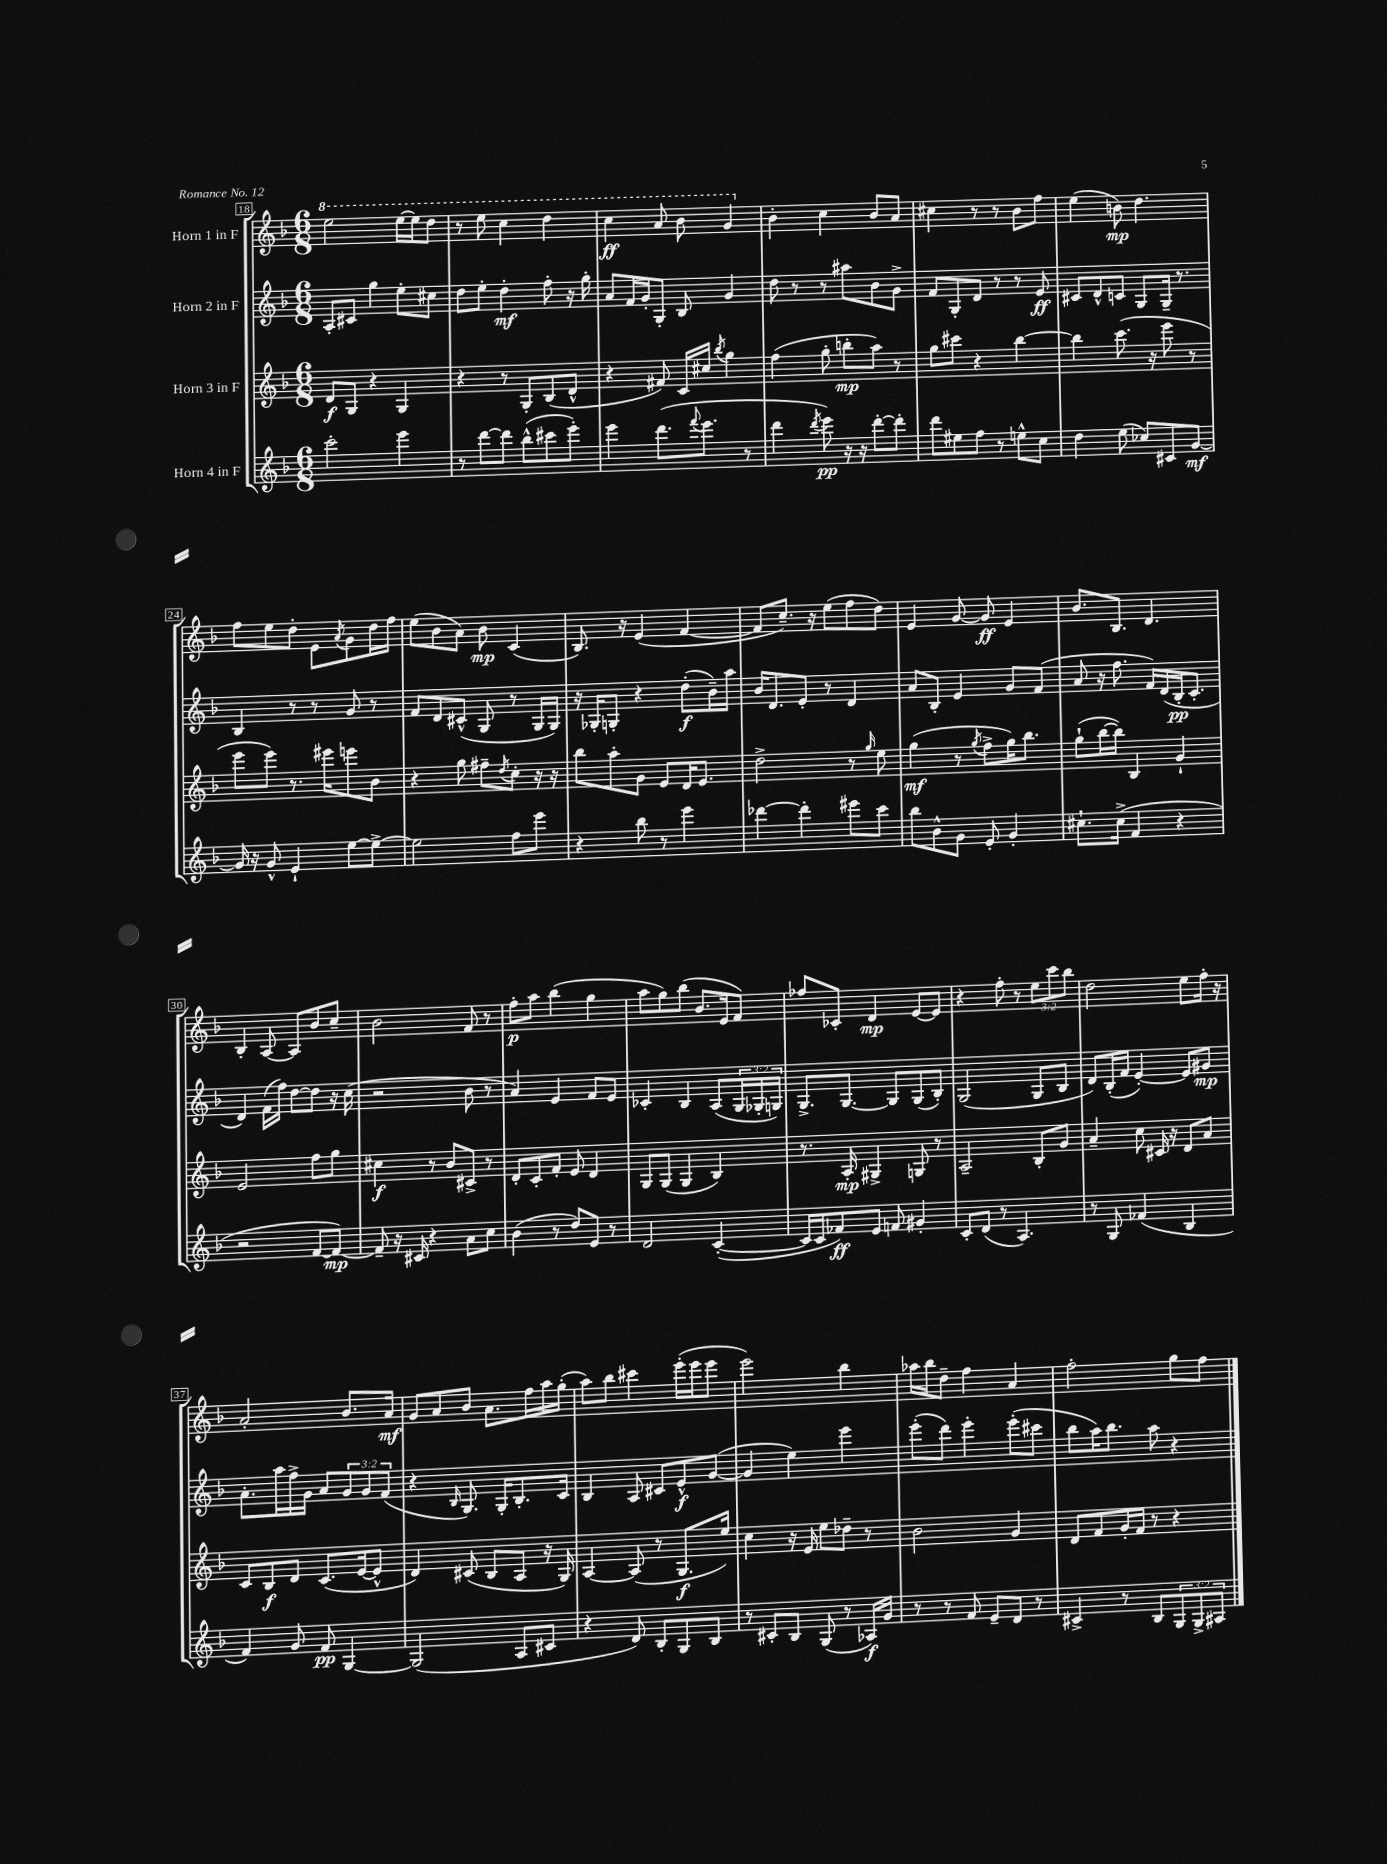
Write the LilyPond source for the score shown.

<<
\new StaffGroup <<
\new Staff = "s0" \with { instrumentName = "Horn 1 in F" } {
    \clef treble \key f \major \numericTimeSignature \time 6/8 \override Staff.TupletNumber.text = #tuplet-number::calc-fraction-text
    \ottava #1 e'''2 e'''16~ e'''16 d'''8 |
    r8 e'''8 c'''4 d'''4 |
    c'''4\ff a''8 bes''8 g''4 \ottava #0 |
    bes'4-. c''4 bes'8 a'8 |
    cis''4 r8 r8 bes'8 f''8 |
    e''4( b'8\mp) d''4. |
    f''8 e''8 d''8-. e'8 \acciaccatura { a'8 } g'8 d''16 f''16 |
    e''8( bes'8 a'8) bes'8\mp c'4( |
    bes8.) r16 e'4( f'4~ |
    f'8 c''8.--) r16 e''8( f''8 d''8) |
    e'4 g'8~ g'8\ff e'4 |
    bes'8. bes8. d'4. |
    bes4-. a8~ a8 bes'8 c''8-- |
    bes'2 f'8 r8 |
    f''8-.\p a''8 bes''4( g''4 |
    a''8 g''8) bes''8( bes'8. e'16 f'8) |
    fes''8 ces'8-. d'4\mp e'8~ e'8 |
    r4 f''8-. r8 \tuplet 3/2 { e''8 c'''8 bes''8 } |
    d''2 e''8 f''16-. r16 |
    a'2-. bes'8. a'16\mf |
    g'8 a'8 bes'8 a'8. f''16 a''16 g''16-.( |
    a''8) bes''8 cis'''4 e'''16-.( e'''16 e'''8 |
    e'''2) bes''4 |
    aes''16 bes''16 d''8-- f''4 a'4 |
    f''2-. g''8 f''8 \bar "|." |
}
\new Staff = "s1" \with { instrumentName = "Horn 2 in F" } {
    \clef treble \key f \major \numericTimeSignature \time 6/8 \override Staff.TupletNumber.text = #tuplet-number::calc-fraction-text
    a8-. cis'8 g''4 e''8-. cis''8 |
    d''8 e''8-. d''4-.\mf f''8-. r16 g''16-. |
    a'8 f'16 g'16-. g8-. bes8 g'4 |
    d''8 r8 r8 ais''8 bes'8 g'8-> |
    f'8 g8-. d'8 r8 r8 e'8\ff |
    cis'8 d'8-^ c'8 g8 g16-- r8. |
    bes4 r8 r8 g'8 r8 |
    f'8 d'8 cis'8-^( g8 r8 g16 g16) |
    r16 ges16-. g8-. r4 d''8-.\f( bes'16--) a''16 |
    bes'16 d'8. e'8-. r8 d'4 |
    a'8 bes8-. e'4 g'8 f'8( |
    a'8 r16 f''8. f'16) d'16( bes16-.\pp c'8.-. |
    d'4) f'16( f''16) d''8~ d''8 r16 c''16( |
    r2 bes'8 r8 |
    a'4) e'4 f'8 e'8 |
    ces'4-. bes4 a8( \tuplet 3/2 { g16 ges16-. g16) } |
    g8.-> g8.~ g8 g8( bes8-.) |
    g2( g8 bes8 |
    d'8) bes16-.( f'16 e'4~-.) e'8 gis'8\mp |
    a'8.-. a''16 f''16-> g'16 a'8 \tuplet 3/2 { g'8 g'8 f'8( } |
    r4 \grace { bes16 } g8.) g16-. bes8.-. c'16 |
    bes4 a8 cis'8 e'8-^\f g'8~( |
    g'4 e''4) e'''4 |
    e'''8-.( d'''8) e'''4-. e'''8-.( cis'''8 |
    bes''8 a''16) bes''8. a''8 r4 \bar "|." |
}
\new Staff = "s2" \with { instrumentName = "Horn 3 in F" } {
    \clef treble \key f \major \numericTimeSignature \time 6/8
    d'8\f g8 r4 g4 |
    r4 r8 g8-. bes8( d'8-^ |
    r4 fis'8) c'16 cis''16 \acciaccatura { bes''8 } g''4 |
    f''4( g''8-. b''8-.\mp a''8) r8 |
    g''8 cis'''8 r4 bes''4~ |
    bes''4 c'''8.( r16 e'''8 r8 |
    e'''8 e'''8) r8. eis'''16 e'''8 bes'8 |
    r4 g''8 fis''8-- \acciaccatura { d''8 } c''8-. r16 r16 |
    bes''8 a''8-. g'8 e'8 d'16 e'8. |
    d''2-> r8 \grace { g''16 } e''8 |
    g''4\mf( r8 \acciaccatura { g''8 } f''8-> g''16) bes''8. |
    g''8-!( bes''16~ bes''16) bes4 g'4-! |
    e'2 f''8 g''8 |
    cis''4\f r8 bes'8 cis'8-> r8 |
    d'8-. c'8-. f'8-. e'8 d'4 |
    g8 g8( g4 bes4) |
    r8. a16-.\mp gis4-> g8 r8 |
    a2-- bes8-. g'8 |
    a'4-- c''8 cis'16 r16 d'8 a'8 |
    c'8 bes8\f d'8 c'8.( e'16~ e'8-^ |
    d'4) cis'8( bes8 a8 r16 g16) |
    a4~ a8( r8 g8.\f e''16) |
    c''4 r16 e'16 e''8 des''8-- r8 |
    bes'2 g'4 |
    d'8 f'8 g'16-. f'16 r8 r4 \bar "|." |
}
\new Staff = "s3" \with { instrumentName = "Horn 4 in F" } {
    \clef treble \key f \major \numericTimeSignature \time 6/8 \override Staff.TupletNumber.text = #tuplet-number::calc-fraction-text
    c'''2-. e'''4 |
    r8 d'''8~ d'''8 bes''8-^( cis'''8 e'''8-.) |
    e'''4 d'''8.( \appoggiatura { f'''8 } e'''8. r8 |
    d'''4 \acciaccatura { d'''8 } e'''8\pp) r16 r16 d'''8~-. d'''8-. |
    d'''8 eis''8 f''8 r8 e''8-^ c''8 |
    d''4 e''8( ces''8) cis'8 g'8~\mf |
    g'16 r16 g'8-^ e'4-! e''8~ e''8~-> |
    e''2 f''8 e'''8 |
    r4 bes''8 r8 e'''4 |
    des'''4~ des'''4-. eis'''8 c'''8 |
    bes''8 bes'8-^ g'8 e'8-. g'4-. |
    cis''8.-! cis''16->( f'4 r4 |
    r2 f'8~ f'8~\mp) |
    f'8-- r16 cis'16 r4 a'8 c''8 |
    bes'4( r8 d''8) e'8 r8 |
    d'2 c'4~-.( |
    c'16 c'16 fes'8\ff) e'8 f'8 gis'4-. |
    c'8-. d'8( r8 a4.) |
    r8 g8 fes'4( bes4 |
    f'4) g'8 f'8\pp g4~ |
    g2( a8 cis'8 |
    r4 d'8) bes8-. g8 bes8 |
    r8 cis'8-. bes8 g8( r8 aes16\f) g'16 |
    r8 r8 f'8 e'8-- d'8 r8 |
    cis'4-> r8 bes8 \tuplet 3/2 { g8 g8-> ais8 } \bar "|." |
}
>>
>>
\layout { \context { \Score currentBarNumber = #18 \override BarNumber.stencil = #(make-stencil-boxer 0.1 0.3 ly:text-interface::print) } }
